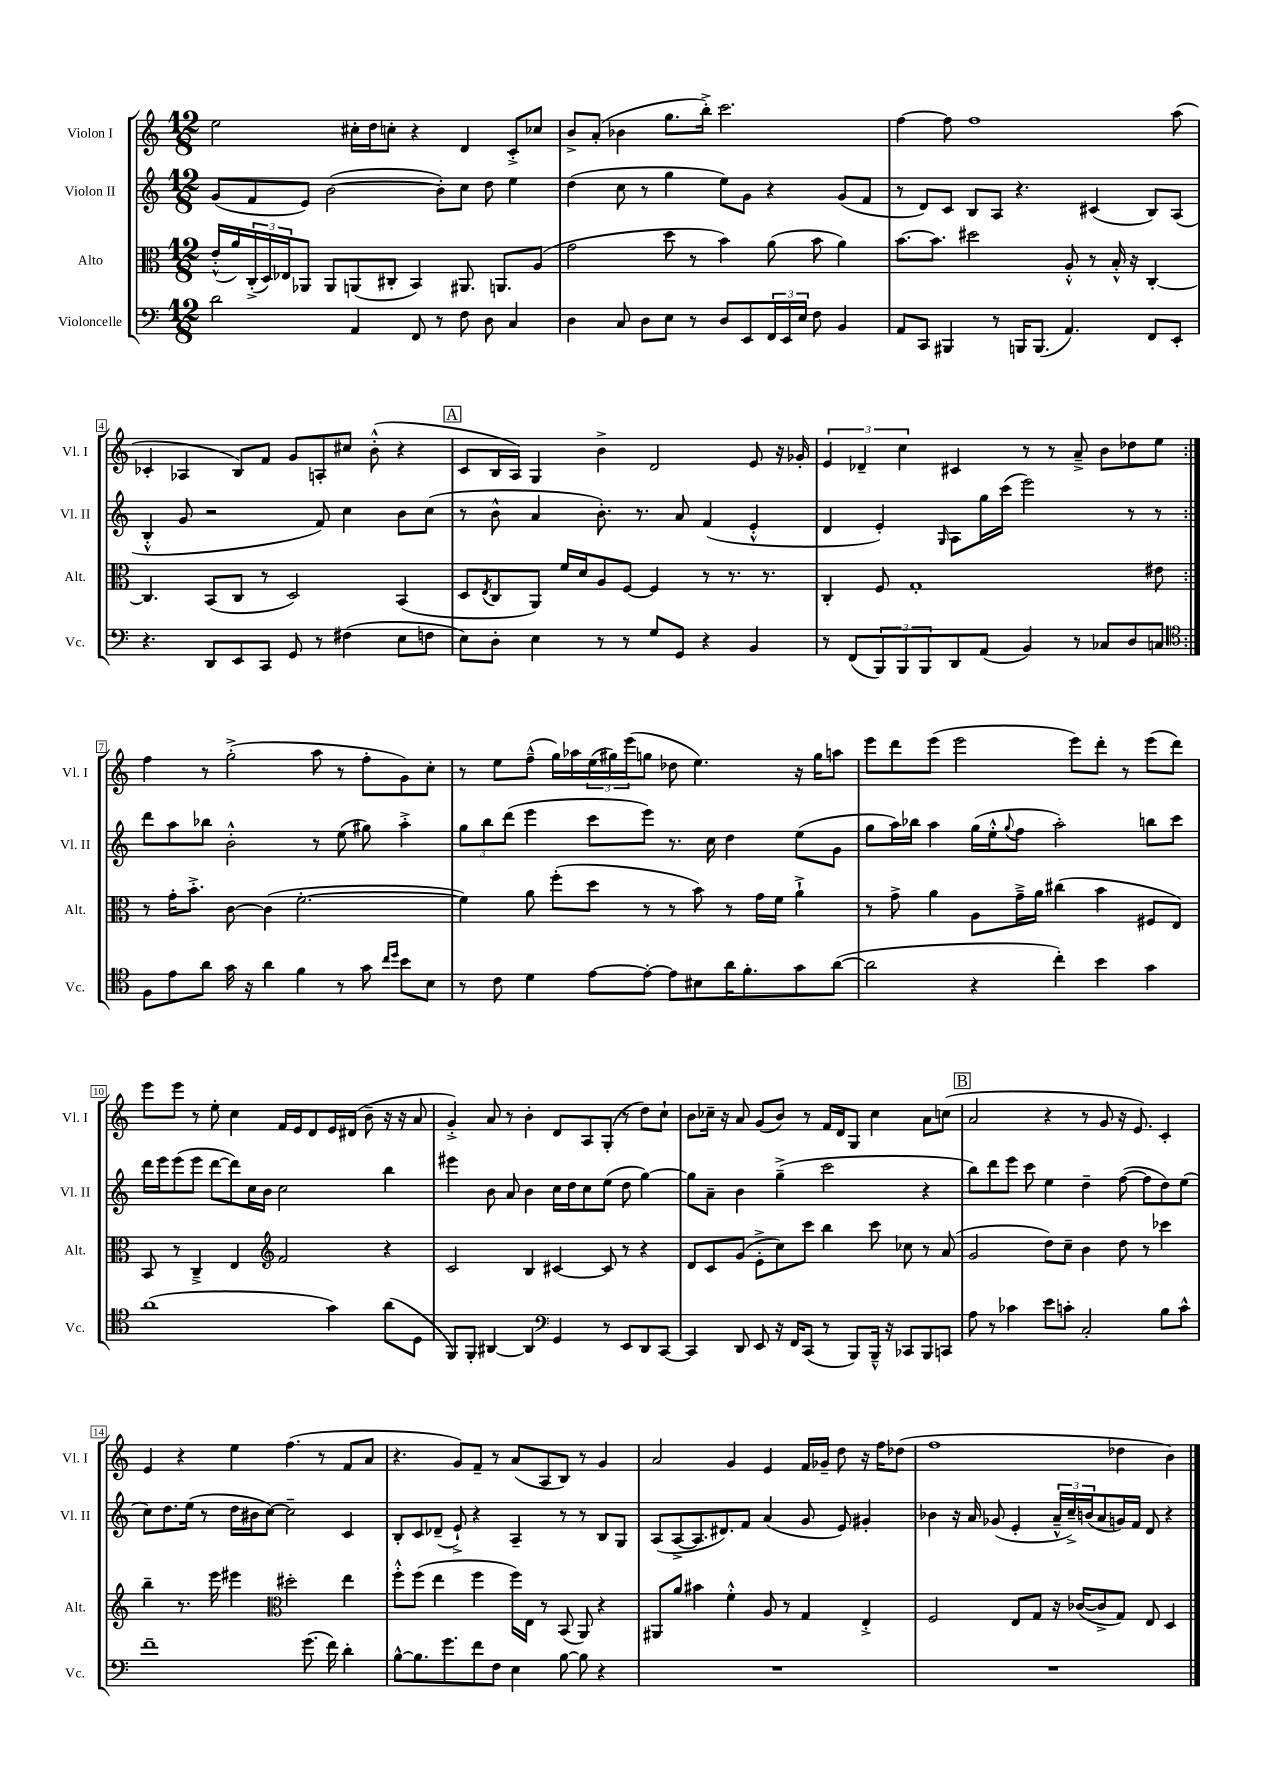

**kern	**kern	**kern	**kern
*staff4	*staff3	*staff2	*staff1
*clefF4	*clefC3	*clefG2	*clefG2
*k[]	*k[]	*k[]	*k[]
*M12/8	*M12/8	*M12/8	*M12/8
2d\	(16e'^^/LL	(8g/L	2ee\
.	16a/)	.	.
.	(24C'^/	8f/	.
.	24D/)	.	.
.	24E-/J	.	.
.	8AA-/J	8e/J)	.
.	8AA-/L	([2b\	.
4AA/	(8AA/	.	16cc#'\LL
.	.	.	16dd\J
.	8C#'/J	.	8cc'\J
8FF/	4BB/)	.	4r
8r	.	8b'\]L)	.
8F\	8.AA#/	8cc\J	4d/
8D\	.	8dd\	.
.	8.AA/L	.	.
4C/	.	4ee\	8c'^/L
.	(8A/J	.	8cc-/J
=	=	=	=
4D\	2g\	(4dd\	8b^/L
.	.	.	(8a'/J
8C/	.	8cc\	4b-\
8D\L	.	8r	.
8E\J	8dd\	4gg\	8.gg\L
8r	8r	.	.
.	.	.	16bb'^\Jk)
8D/L	4b\)	8ee\L)	2.ccc\
8EE/	.	8g\J	.
24FF/L	(8a\	4r	.
24EE/	.	.	.
24E/JJ	.	.	.
8F\	8b\	.	.
4BB/	4a\)	(8g/L	.
.	.	8f/J	.
=	=	=	=
8AA/L	[8.b\L	8r	[4ff\
8CC/J	.	8d/L)	.
.	8.b\]J	.	.
4BBB#/	.	8c/J	8ff\]
.	2dd#\	8B/L	1ff
8r	.	8A/J	.
16BBB/LK	.	4.r	.
(8.BBB/J	.	.	.
4.AA/)	8A'^^/	.	.
.	8r	(4c#/	.
.	16B'^^/	.	.
.	16r	.	.
8FF/L	[4C'/	8B/L)	.
8EE'/J	.	(8A/J	(8aa\
=	=	=	=
4.r	4.C/]	4B'^^/	4c-'/
.	.	8g/	4A-/
8DD/L	(8BB/L	2r	.
8EE/	8C/J	.	8B/L)
8CC/J	8r	.	8f/J
8GG/	2D/)	.	8g/L
8r	.	8f/)	8A'/
(4F#\	.	4cc\	8cc#/J
.	.	.	(8b'^^\
8E\L	(4BB/	8b\L	4r
8F\J	.	(8cc\J	.
=	=	=	=
8E\L)	8D/L	8r	8c/L
.	8qE/	.	.
8D'\J	8C/	8b^^\	16B/L
.	.	.	16A/JJ)
4E\	8AA/J)	4a/	4G/
.	16f/LL	.	.
.	16d/J	.	.
8r	8A/	8.b'\)	4b^\
8r	[8F/J	.	.
.	.	8.r	.
8G/L	4F/]	.	2d/
8GG/J	.	8a/	.
4r	8r	(4f/	.
.	8.r	.	.
4BB/	.	4e'^^/	8e/
.	8.r	.	.
.	.	.	16r
.	.	.	16g-'/
=	=	=	=
8r	4C'/	4d/	6e/
(8FF/L	.	.	.
.	.	.	6d-~/
12BBB/)	8F/	4e'/)	.
12BBB/	.	.	6cc\
.	1G'	.	.
12BBB/	.	.	.
.	.	16qqG/	.
8DD/	.	8A\L	4c#/
(8AA/J	.	16gg\L	.
.	.	(16ccc\JJ	.
4BB/)	.	2eee\)	8r
.	.	.	8r
8r	.	.	8a~^/
8C-/L	.	.	8b\L
8D/	.	8r	8dd-\
8C/J	8e#\	8r	8ee\J
=:|!	=:|!	=:|!	=:|!
*clefC4	*	*	*
8F\L	8r	8ddd\L	4ff\
8e\	16g'\LK	8aa\	.
.	8.b'^\J	.	.
8a\J	.	8bb-\J	8r
16g\	[8c\	2b'^^\	(2gg'^\
16r	.	.	.
4a\	(4c\]	.	.
4f\	[2.f'\	.	.
.	.	8r	8aa\
8r	.	(8ee\	8r
8g\	.	8gg#\)	8ff'\L
16qqcc/LL	.	.	.
16qqdd/JJ	.	.	.
8b\L	.	4aa'^\	8g\)
8B\J	.	.	8cc'\J
=	=	=	=
8r	4f\])	12gg\L	8r
.	.	12bb\	.
8c\	.	.	8ee\L
.	.	(12ddd\J	.
4d\	8a\	4eee\	(8ff~^^\J
.	(8ff'\L	.	16gg\LL)
.	.	.	16aa-\
[8e\L	8dd\J	8ccc\L	(24ee\
.	.	.	24gg#\)
.	.	.	(24eee\J
8e'\_J	8r	8eee\J)	8gg\J
8e\]L	8r	8.r	8dd-\
8B#\	8b\)	.	4.ee\)
.	.	16cc\	.
16a\K	8r	4dd\	.
8.f'\	.	.	.
.	16g\LL	.	.
.	16f\JJ	.	.
8g\	4a`^\	(8ee\L	16r
.	.	.	16gg\LK
([8a\J	.	8g\J	8aa\J
=	=	=	=
2a\]	8r	8gg\L	8eee\L
.	8g^\	16aa\L)	8ddd\
.	.	16bb-\JJ	.
.	4a\	4aa\	(8eee\J
.	.	.	2eee\
4r	8A\L	(16gg\LL	.
.	.	16ee'^^\J	.
.	.	8qqgg/	.
.	16g~^\L	8ff\J	.
.	16a\JJ	.	.
4cc'\)	(4cc#\	2aa'\)	.
.	.	.	8eee\L)
4b\	4b\	.	8ddd'\J
.	.	.	8r
4g\	8F#/L	8bb\L	(8eee\L
.	8E/J)	8ccc\J	8ddd\J)
=	=	=	=
(1a	8BB/	16ddd\LL	8eee\L
.	.	16eee\J	.
.	8r	(8eee\	8eee\J
.	4C~^/	8eee\J	8r
.	.	[8ddd\L	8ee'\
.	4E/	8ddd\])	4cc\
.	.	16cc\L	.
.	.	16b\JJ	.
*	*clefG2	*	*
.	2f/	2cc\	16f/LL
.	.	.	16e/J
.	.	.	8d/
4g\)	.	.	16e/L
.	.	.	(16d#/JJ
.	.	.	8b~\
(8a\L	4r	4bb\	16r
.	.	.	16r
8D\J	.	.	8a/
=	=	=	=
8FF/L)	2c/	4eee#\	4g'^/)
8FF'/J	.	.	.
[4AA#/	.	8b\	8a/
.	.	8a/	8r
4AA#/]	4B/	4b\	4b'\
*clefF4	*	*	*
4GG/	[4c#/	16cc\LL	8d/L
.	.	16dd\J	.
.	.	8cc\	8A/
8r	8c#/]	(8ee\J	(8G'/J
8EE/L	8r	8dd\	8r
8DD/	4r	[4gg\)	8dd\L)
[8CC/J	.	.	8cc`\J
=	=	=	=
4CC/]	8d/L	8gg\]L	8b\L
.	8c/	8a~\J	16cc-~\Jk
.	.	.	16r
8DD/	(8g/J	4b\	8a/
8EE/	8e'^\L	.	(8g/L
16r	8cc\)	(4gg~^\	8b/J)
16FF/LK	.	.	.
(8CC/J	8ccc\J	.	8r
8r	4bb\	2ccc\	16f/LL
.	.	.	16d/J
8BBB/L)	.	.	8G/J
16BBB~^^/Jk	8ccc\	.	4cc-\
16r	.	.	.
8CC-/L	8cc-\	.	.
8BBB/	8r	4r	8a\L
8CC/J	(8a/	.	(8cc\J
=	=	=	=
8A\	2g/	8bb\L)	2a/
8r	.	8ddd\	.
4c-\	.	8eee\J	.
.	.	8ccc\	.
8e\L	8dd\L)	4ee\	4r
8c'\J	8cc~\J	.	.
2C'/	4b\	4dd~\	8r
.	.	.	8g/
.	8dd\	([8ff\	16r
.	.	.	8.e/)
.	8r	8ff\]L	.
8B\L	4ccc-\	8dd\)	4c'/
8c^^\J	.	(8ee\J	.
=	=	=	=
1f~	4bb~\	8cc\L)	4e/
.	.	8.dd\	.
.	8.r	.	4r
.	.	(16ee\Jk	.
.	.	8r	.
.	16eee\	.	.
.	4eee#\	16dd\LL	4ee\
.	.	16b#\J	.
.	.	[8cc\J)	.
*	*clefC3	*	*
.	2dd#'\	2cc~\]	(4.ff\
(8.g\	.	.	.
.	.	.	8r
16f\)	.	.	.
4d'\	4ee\	4c/	8f/L
.	.	.	8a/J
=	=	=	=
[8B^^\L	8ff'^^\L	8B'/L	4.r
8.B\]	(8ff\J	8c/	.
.	4ee\	(8d-~/J	.
8.g\	.	.	.
.	.	8e`^/)	8g/L)
8f\	4ff\	4r	8f~/J
8F\J	.	.	8r
4E\	16ff\LL)	4A~/	(8a/L
.	16E\JJ	.	.
.	8r	.	8A/
[8B\	(8BB/	8r	8B/J)
8B\]	8AA/)	8r	8r
4r	4r	8B/L	4g/
.	.	8G/J	.
=	=	=	=
1.r	8AA#/L	(8A/L	2a/
.	8a/J	[8A^/	.
.	4b#\	8.A/]	.
.	.	8.d#/)	.
.	4f'^^\	.	4g/
.	.	8f/J	.
.	8A/	(4a/	4e/
.	8r	.	.
.	4G/	8g/	16f/LL
.	.	.	16g-~/JJ
.	.	8e/)	8dd\
.	4E'^/	4g#'/	16r
.	.	.	16ff\LK
.	.	.	(8dd-\J
=	=	=	=
1.r	2F/	4b-\	1ff
.	.	16r	.
.	.	16a/	.
.	.	(8g-/	.
.	8E/L	4e'/	.
.	8G/J	.	.
.	16r	24a~^^/LL	.
.	.	24cc~^/)	.
.	([16c-/LK	.	.
.	.	(24b/J	.
.	8c-^/]	8a/	.
.	8G/J)	16g/L)	4dd-\
.	.	16f/JJ	.
.	8E/	8d/	.
.	4D/	4r	4b\)
==	==	==	==
*-	*-	*-	*-
